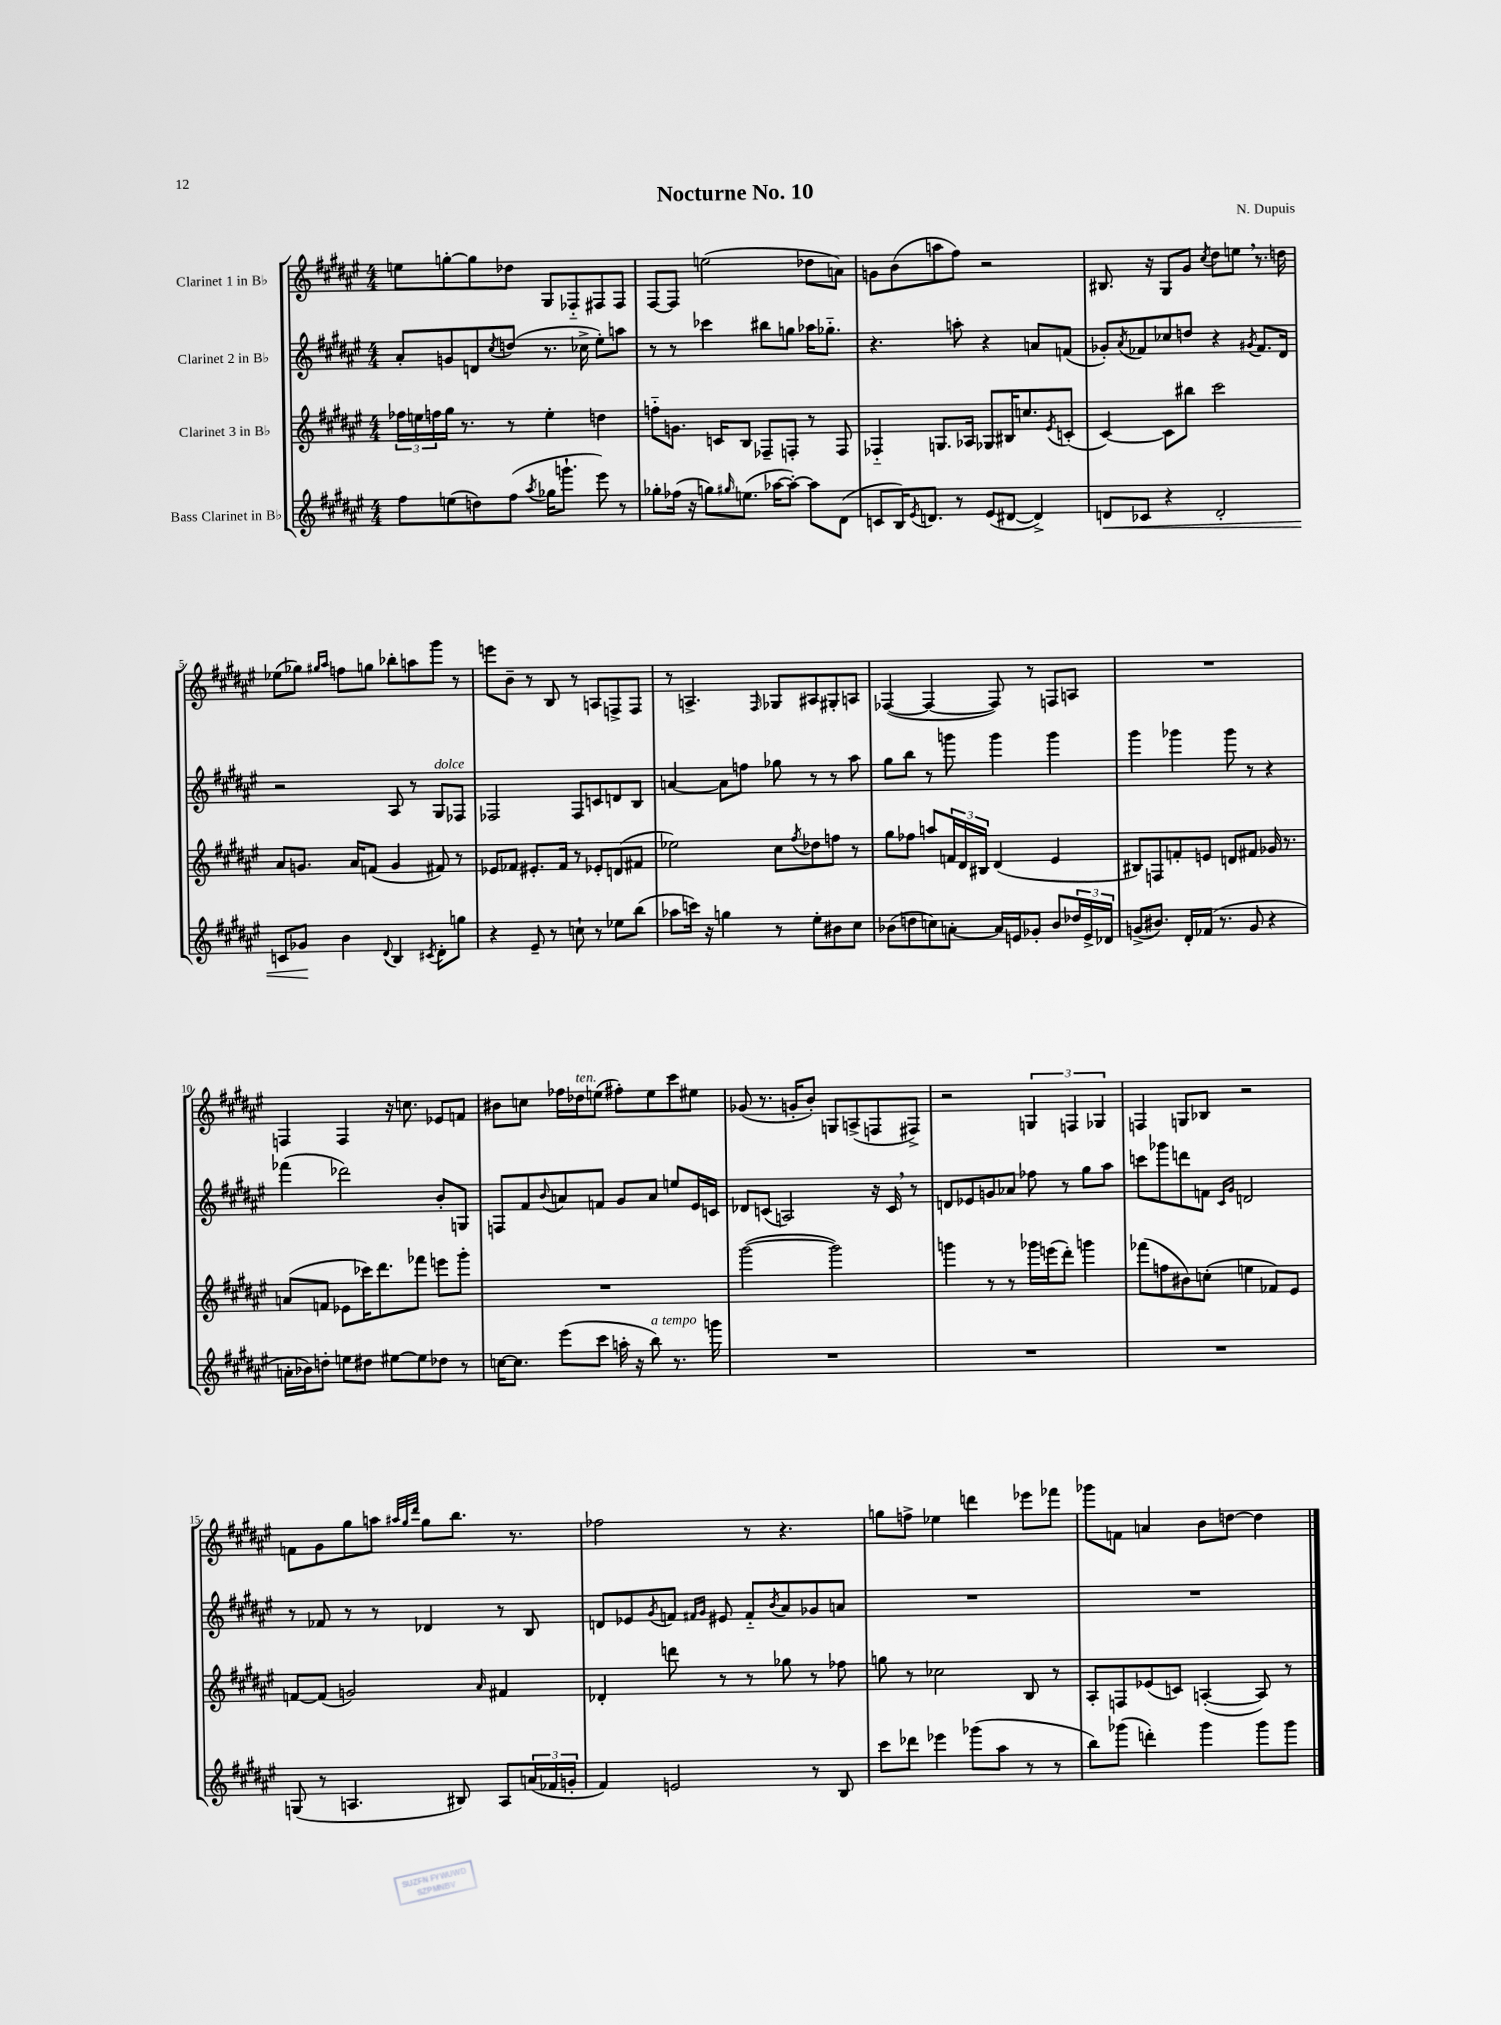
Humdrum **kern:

**kern	**dynam	**kern	**kern	**kern
*part4	*part4	*part3	*part2	*part1
*staff4	*staff4	*staff3	*staff2	*staff1
*I"Bass Clarinet in B♭	*	*I"Clarinet 3 in B♭	*I"Clarinet 2 in B♭	*I"Clarinet 1 in B♭
*clefG2	*	*clefG2	*clefG2	*clefG2
*k[f#c#g#d#a#e#]	*	*k[f#c#g#d#a#e#]	*k[f#c#g#d#a#e#]	*k[f#c#g#d#a#e#]
*M4/4	*	*M4/4	*M4/4	*M4/4
=1	=1	=1	=1	=1
8ff#\L	.	24ff-X\LL	8a#'/L	8een\L
.	.	24een\	.	.
.	.	24ffn\	.	.
(8een\	.	16gg#\JJ	8gn/	[8ggn'\
.	.	8.r	.	.
8ddn\)	.	.	8dn/	8gg\]
.	.	.	8qcc#/	.
(8ff#\J	.	8r	(8ddn/J	8dd-X\J
8qaa#/	.	.	.	.
16gg-X\KL	.	4ee'\	8.r	8G#/L
8.gggn`\J	.	.	.	.
.	.	.	.	8F-X/
.	.	.	16cc-X^\	.
8eee#\)	.	4ddn\	8ee#'\L)	8F#X/
8r	.	.	8aan\J	8F#/J
=2	=2	=2	=2	=2
8gg-X'\L	.	8ffn\L	8r	[8F#/L
(16ff-X\Jk	.	8.gn\J	8r	8F#/J]
16r	.	.	.	.
8ggn\L)	.	.	4ccc-X\	(2een\
.	.	16cn/KL	.	.
16qqgg#X/	.	.	.	.
(8.een\J	.	8B/J	.	.
.	.	8F-X~/L	8bb#X\L	.
[16aa-X\KL	.	.	.	.
8aa-'\J_)	.	8Fn'/J	8ggn\J	.
8aa-\L]	.	8r	16aa-X\KL	8dd-X\L
.	.	.	8.gg-X\J	.
(8d#\J	.	8F/	.	8an\J)
=3	=3	=3	=3	=3
8cn/L	.	4F-X/	4.r	8gn\L
16B/K)	.	.	.	(8b\
8qe#/	.	.	.	.
8.dn/J	.	.	.	.
.	.	8.Gn/L	.	8aan\
8r	.	.	8aan'\	8ff#\J)
.	.	16A-X/Jk	.	.
(8e#/L	.	8G-X/L	4r	2r
[8d#X/J	.	16B#X/K	.	.
.	.	8.ccn/	.	.
4d#^/])	.	.	8an/L	.
.	.	8qe#/	.	.
.	.	(8cn'/J	(8fn/J	.
=4	=4	=4	=4	=4
!	!LO:HP:b	!	!	!
8dn/L	<	[4c#/)	8g-X'/L)	8.B#X/
.	.	.	8qa#/	.
8c-X/J	.	.	8f-X/	.
.	.	.	.	16r
4r	.	8c#\L]	8cc-X/	8G#/L
.	.	8bb#X\J	8ddn/J	8g#/J
.	.	.	.	8qcc#/
2d'/	.	2ccc#\	4r	8dd#\L
.	.	.	.	8een,\J
.	.	.	8qg#X/	.
.	.	.	8.f-/L	8.r
.	.	.	16d#/Jk	16ddn\
!!LO:LB:g=z
=5	=5	=5	=5	=5
8cn/L	.	8a#/L	2r	(8ee-X\L
8g-X/J	.	8.gn/J	.	8gg-X\J)
.	.	.	.	16qqgg#X/LL
.	.	.	.	16qqaa#/JJ
4b\	[	.	.	8ffn\L
.	.	16a#/KL	.	.
.	.	(8fn/J	.	8ggn\J
8qqd#/	.	.	.	.
4B/	.	4g/	8A#/	8bb-X'\L
.	.	.	8r	8aan\
8qc#X/	.	.	.	.
!	!	!	!LO:TX:a:i:t=dolce	!
8d#'\L	.	8f#X/)	8G#/L	8ggg#\J
8ggn\J	.	8r	8F-X/J	8r
=6	=6	=6	=6	=6
4r	.	8e-X/L	2F-X/	8eeen\L
.	.	8f-X/J	.	8b~\J
8e#~/	.	8.e#X'/L	.	8r
8r	.	.	.	8B/
.	.	16f-/Jk	.	.
8ccn`\	.	8r	8F-/L	8r
8r	.	8e-X'/L	8cn/	8An/L
8ee-X\L	.	(8dn/	8dn/	8Fn^/
(8bb\J	.	8f#X/J	8B/J	8F/J
=7	=7	=7	=7	=7
8aa-X\L	.	2ee-X\)	[4an/	8r
16cccn\Jk)	.	.	.	4.An^/
16r	.	.	.	.
4ggn\	.	.	8a\L]	.
.	.	.	8ffn\J	.
.	.	.	.	16qqF#/
8r	.	8cc#\L	8gg-X\	8G-X/L
.	.	8qff#/	.	.
8ee#'\L	.	8dd-X\	8r	8A#X/
8b#X\	.	8ffn\J	8r	8G#X'/
8cc#\J	.	8r	8aa#\	8An/J
=8	=8	=8	=8	=8
(8b-X\L	.	8gg#\L	8gg#\L	([4F-X/
8ddn\	.	8ff-X\J	8bb\J	.
8ccn\)	.	8aan/L	8r	4F-/_
[8an'\J	.	24fn/L	8gggn\	.
.	.	24d#/	.	.
.	.	24B#X/JJ	.	.
16a/LL]	.	(4d#/	4ggg\	8F-/])
16en/J	.	.	.	.
8g-X'/J	.	.	.	8r
8b-/L	.	4e#/	4ggg\	8Fn/L
24dd-X/L	.	.	.	8An/J
24e^/	.	.	.	.
24d-X/JJ	.	.	.	.
=9	=9	=9	=9	=9
(8gn^/L	.	8B#X/L)	4ggg#\	1r
8.b#X/J)	.	8Fn/	.	.
.	.	8fn'/	4ggg-X\	.
16d#'/LL	.	.	.	.
(16f-X/JJ	.	8en/J	.	.
8.r	.	.	.	.
.	.	8dn/L	8ggg-\	.
8g/	.	8f#X/J	8r	.
4r	.	16g-X/	4r	.
.	.	8.r	.	.
!!LO:LB:g=z
=10	=10	=10	=10	=10
16an'\LL	.	(8an/L	(4fff-X\	4Fn/
16b-X\J)	.	.	.	.
8ddn'\J	.	8fn/J	.	.
8een\L	.	8e-X\L	2ddd-X\)	4F/
8dd#X\J	.	16ccc-X\K)	.	.
.	.	8.ddd#\	.	.
[8ee#X\L	.	.	.	16r
.	.	.	.	8.ccn\
8ee#\]	.	8fff-X\J	.	.
8dd-X\J	.	8eeen\L	8b'/L	8e-X/L
8r	.	8ggg#'\J	8Gn/J	8fn/J
=11	=11	=11	=11	=11
[16ccn\KL	.	1r	8Fn/L	8b#X\L
8.cc\J]	.	.	.	.
.	.	.	8f#/	8ccn\J
.	.	.	8qqb/	.
(8eee#\L	.	.	8an/	16ff-X\LL
!	!	!	!	!LO:TX:a:i:t=ten.
.	.	.	.	16dd-X\J
8ccc#\J	.	.	8fn/J	(8een\J
16aan'\	.	.	8g#/L	8ff#X'\L)
16r	.	.	.	.
!LO:TX:a:i:t=a tempo	!	!	!	!
8bb\)	.	.	8a/J	8ee\
8.r	.	.	8een/L	8ccc#\
.	.	.	16e#/L	8ee#X\J
16gggn\	.	.	16cn/JJ	.
=12	=12	=12	=12	=12
1r	.	([2ggg#\	8d-X/L	(8g-X/
.	.	.	(8cn/J	8.r
.	.	.	2An/)	.
.	.	.	.	16gn'/KL
.	.	.	.	8b'/J)
.	.	2ggg#\])	.	8Gn/L
.	.	.	.	(8An^/
.	.	.	16r	8Fn/
.	.	.	16c,/	.
.	.	.	8r	8F#X^/J)
=13	=13	=13	=13	=13
1r	.	4gggn\	8dn/L	2r
.	.	.	8e-X/	.
.	.	8r	8gn/	.
.	.	8r	8a-X/J	.
.	.	16ggg-X\LL	8ff-X\	6Gn/
.	.	(16eeen\J	.	.
.	.	8ddd#'\J)	8r	.
.	.	.	.	6Fn/
.	.	4gggn\	8gg#\L	.
.	.	.	.	6G-X/
.	.	.	8aa#\J	.
=14	=14	=14	=14	=14
1r	.	(8fff-X\L	8cccn\L	4Fn/
.	.	8ffn\	8ggg-X\	.
.	.	8b#X\)	8dddn\	8Gn/L
.	.	(8ccn'\J	8fn\J	8B-X/J
.	.	.	16qqc#/LL	.
.	.	.	16qqg#/JJ	.
.	.	4een\	2dn/	2r
.	.	8f-X/L)	.	.
.	.	8e#/J	.	.
!!LO:LB:g=z
=15	=15	=15	=15	=15
(8Gn/	.	[8fn/L	8r	8fn\L
8r	.	(8f/J]	8f-X/	8g#\
4.An/	.	2gn/)	8r	8gg#\
.	.	.	8r	8aan\J
.	.	.	.	32qqaa#X/LLL
.	.	.	.	32qqgg#/
.	.	.	.	32qqddd#/JJJ
.	.	.	4d-X/	8gg#\L
8B#X/)	.	.	.	8.bb\J
.	.	16qqa#/	.	.
8A/L	.	4f#X/	8r	.
.	.	.	.	8.r
(24an/L	.	.	8B/	.
24f-X/	.	.	.	.
24gn'/JJ	.	.	.	.
=16	=16	=16	=16	=16
4f#/)	.	4d-X'/	8dn/L	2ff-X\
.	.	.	8e-X/	.
.	.	.	8qg#/	.
2en/	.	8dddn\	8fn/J	.
.	.	.	16qqf#X/LL	.
.	.	.	16qqg#/JJ	.
.	.	8r	8e#X/	.
.	.	8r	8f#/L	8r
.	.	.	8qb/	.
.	.	8gg-X\	8a#/	4.r
8r	.	8r	8g-X/	.
8B/	.	8ff-X\	8an/J	.
=17	=17	=17	=17	=17
8ccc#\L	.	8ggn\	1r	8ggn\L
8ddd-X\J	.	8r	.	8ffn^\J
4eee-X\	.	2cc-X\	.	4ee-X\
(8ggg-X\L	.	.	.	4dddn\
8aa#\J	.	.	.	.
8r	.	8B/	.	8eee-X\L
8r	.	8r	.	8fff-X\J
=18	=18	=18	=18	=18
8bb\L)	.	8A#'/L	1r	8ggg-X\L
(8ggg-X\J	.	8Fn/	.	8fn\J
4dddn'\)	.	(8e-X/	.	4an/
.	.	8cn/J)	.	.
4ggg-\	.	([4An'/	.	8b\L
.	.	.	.	[8ddn\J
8ggg-\L	.	8A/])	.	4dd\]
8ggg-\J	.	8r	.	.
==	==	==	==	==
*-	*-	*-	*-	*-
